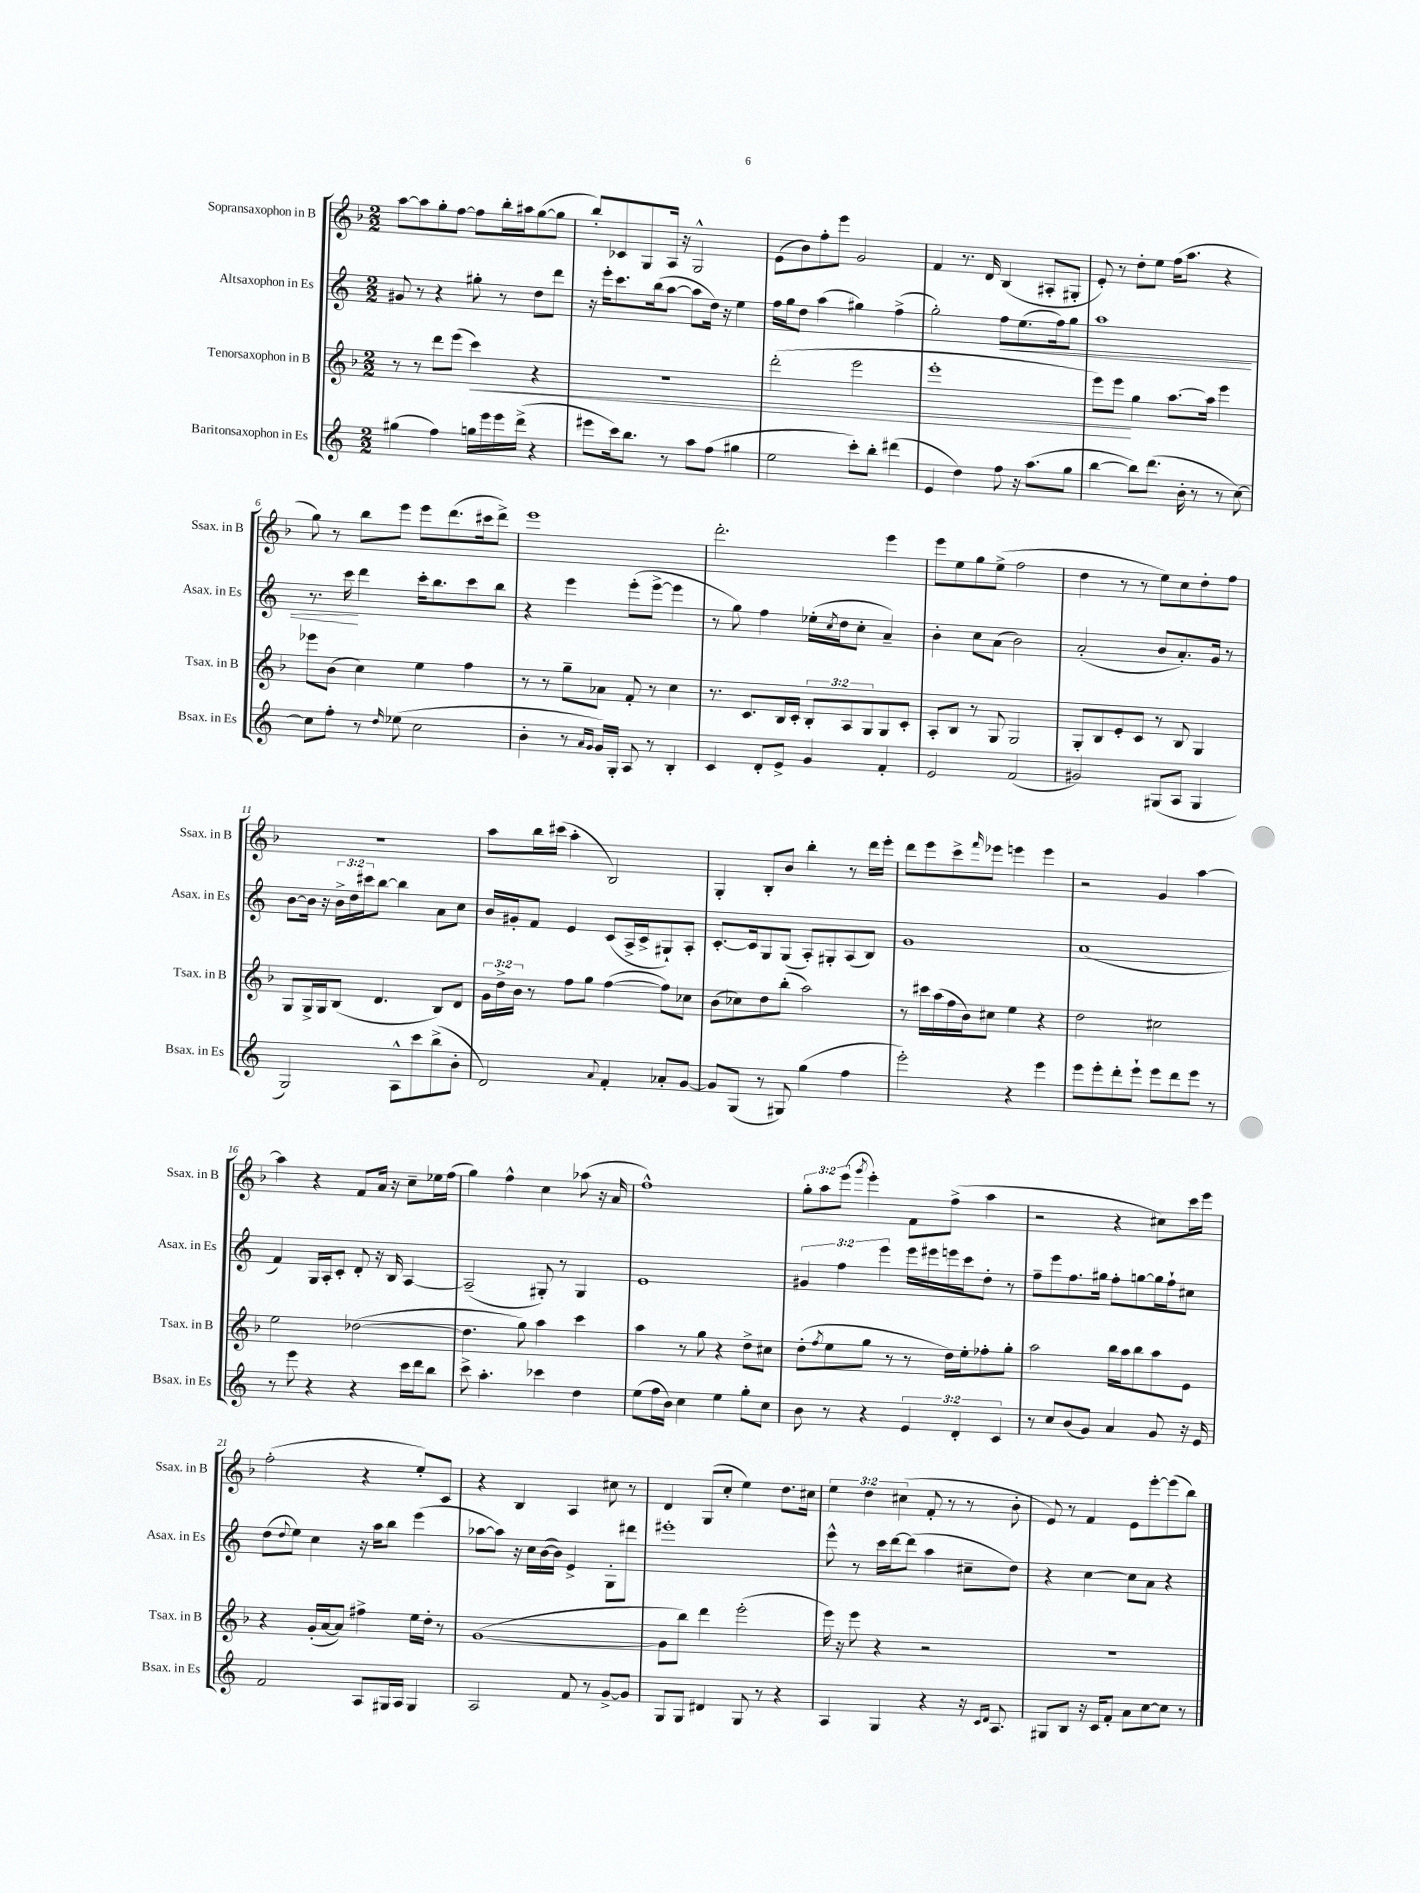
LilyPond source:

<<
\new StaffGroup <<
\new Staff = "s0" \with { instrumentName = "Sopransaxophon in B" shortInstrumentName = "Ssax. in B" } {
    \clef treble \key f \major \numericTimeSignature \time 2/2 \override Staff.TupletNumber.text = #tuplet-number::calc-fraction-text
    a''8~ a''8 g''8-. f''8~ f''8 bes''16-. ais''16 g''8~( g''8 |
    bes''8-.) ces'8 g8 a16 r16 g2-^ |
    e'8( bes'8) f''8-. e'''8 g'2 |
    f'4 r8. d'16 bes4( ais8-. gis8-. |
    e'8-.) r8 d''8-. e''8 f''16( a''8. r4 |
    g''8) r8 bes''8 e'''8 e'''8 d'''8.( cis'''16 d'''8->) |
    e'''1 |
    d'''2.-. e'''4 |
    e'''8 e''8 g''8 e''8->( f''2 |
    d''4 r8 r8 e''8) c''8 d''8-. f''8 |
    r1 |
    a''8 bes''16 cis'''16( a''4-. bes2) |
    g4-. bes8-. bes'8 bes''4-. r8 d'''16 e'''16-. |
    d'''8 e'''8 c'''8-> \grace { f'''16 } ees'''8 e'''4 e'''4 |
    r2 g'4 a''4~ |
    a''4 r4 f'8 a'16 r16 c''8-- ees''16 f''16( |
    g''4) f''4-^ c''4 aes''8( r16 a'16 |
    f''1-^) |
    \tuplet 3/2 { g''8-. a''8 e'''8( } \acciaccatura { g'''8 } e'''4-.) f'8 f''8->( a''4 |
    r2 r4 cis''8) c'''16 e'''16 |
    f''2-.( r4 e''8-.) c'8 |
    r4 bes4 a4 cis''8 r8 |
    d'4 g8( c''8-. e''4) d''8. cis''16 |
    \tuplet 3/2 { e''4 d''4 cis''4( } f'8-. r8 r8 bes'8-. |
    e'8) r8 f'4 e'8 e'''8~-. e'''8( bes''8) \bar "|." |
}
\new Staff = "s1" \with { instrumentName = "Altsaxophon in Es" shortInstrumentName = "Asax. in Es" } {
    \clef treble \key c \major \numericTimeSignature \time 2/2 \override Staff.TupletNumber.text = #tuplet-number::calc-fraction-text
    gis'8 r8 r4 gis''8-. r8 d''8 d'''8 |
    r16 e'''16-. c'''8. b''16( a''8~ a''8 d''16) r16 e''4 |
    f''16 g''16 d''8 a''4( gis''4) f''4->( |
    g''2-.) f''8\< e''8.( f''16) g''8 |
    a''1 |
    r8. c'''16\! d'''4 c'''16-. b''8. c'''8 b''8 |
    r4 e'''4 e'''8-.( e'''8~-> e'''4 |
    r8 g''8) f''4 ees''16-.( \acciaccatura { c''8 } d''16 c''8-. a'4--) |
    b'4-. c''8 a'8( b'2) |
    a'2-.( b'8 a'8.-.) g'16 r8 |
    b'8~ b'16 r16 \tuplet 3/2 { b'16-> d''16 cis'''16 } b''8~ b''4 a'8 c''8 |
    b'16 gis'16-. f'8 e'4 c'8( a16-> c'16-> gis8-!) a8-. |
    c'8.~-. c'16 g8 g8( a8-.) gis8-. a8( b8) |
    g'1 |
    a'1( |
    f'4) g16 a16-. c'8-. d'8-. r16 b16 a4~ |
    a2--( gis8-.) r8 gis4 |
    e'1 |
    \tuplet 3/2 { gis'4 f''4 e'''4 } e'''16 eis'''16 e'''16 c'''16 d''8-. r8 |
    f''8-- e'''8 f''8. gis''16 f''8-. g''8~ g''16 f''16-! cis''8 |
    d''8( \appoggiatura { d''8 } e''8) c''4 r16 a''16 b''8 e'''4( |
    aes''8~ aes''8) r16 c''16 b'16~( b'16) e'4-> g8-. dis'''8 |
    eis'''1-. |
    e'''8-^ r8 c'''16 d'''16~ d'''8( a''4 cis''8-- d''8) |
    r4 c''4~ c''8 a'8 r4 \bar "|." |
}
\new Staff = "s2" \with { instrumentName = "Tenorsaxophon in B" shortInstrumentName = "Tsax. in B" } {
    \clef treble \key f \major \numericTimeSignature \time 2/2 \override Staff.TupletNumber.text = #tuplet-number::calc-fraction-text
    r8 r8 d'''8 e'''8( c'''4\<) r4 |
    R1 |
    d'''2-.( e'''2 |
    e'''1-. |
    e'''8) e'''8\! g''4 a''8.~ a''16 e'''4 |
    ees'''8 bes'8( c''4) e''4 f''4 |
    r8 r8 g''8-- aes'8 f'8-. r8 c''4 |
    r8. c'8. bes16 c'16-. \tuplet 3/2 { bes8-. a8 g8 } g8 c'8-. |
    a8-. bes8 r8 g8 g2 |
    g8-. bes8 e'8-. c'8 r8 bes8 g4 |
    g8 g16-> g16 bes8( d'4. bes8) d'8 |
    \tuplet 3/2 { g'16 d''16-> bes'16 } r8 f''8 g''8 f''4~( f''8) ces''8 |
    bes'8( ces''8) d''8 bes''8-.( a''2) |
    r8 cis'''16 a''16( f''16 bes'16) cis''8 e''4 r4 |
    d''2 cis''2 |
    e''2 des''2~( |
    des''4. g''8) a''4 c'''4 |
    a''4 r8 g''8 r4 d''8-> cis''8 |
    d''8-.( \acciaccatura { f''8 } e''8 g''8 r8 r8 d''16) e''16-. fes''8-. g''8-. |
    a''2 bes''16 a''16 bes''8 a''8 e'8 |
    r4 g'16-.( a'16~ a'8) fis''4-> e''16 d''16-. r8 |
    g'1~( |
    g'8 bes''8) d'''4 e'''2-.( |
    e'''16) r16 e'''8 r4 r2 |
    r1 \bar "|." |
}
\new Staff = "s3" \with { instrumentName = "Baritonsaxophon in Es" shortInstrumentName = "Bsax. in Es" } {
    \clef treble \key c \major \numericTimeSignature \time 2/2 \override Staff.TupletNumber.text = #tuplet-number::calc-fraction-text
    gis''4( f''4) g''16 e'''16 e'''16 d'''16->( r4 |
    eis'''8 c'''16) b''8. r8 a''8 f''8( gis''4 |
    e''2 c'''8-.) b''8-. dis'''4( |
    e'4 d''4) f''8 r16 a''8.( g''8 |
    b''4~ b''8) d'''8.( b'16-. r8 r8 c''8~) |
    c''8 f''8-. r8 \grace { d''16 } ees''8( c''2 |
    b'4-. r8 \grace { a'16 g'16 } g'16) g16-. a8 r8 b4-. |
    c'4 d'8-. e'8-> g'4 f'4-. |
    e'2 f'2( |
    gis'2) gis8( a8 gis4 |
    g2) a8-^ c'''8 b''8->( b'8-. |
    d'2) \appoggiatura { a'8 } f'4-. aes'8-. g'8~ |
    g'8 g8( r8 gis8) g''4( f''4 |
    e'''2-.) r4 e'''4 |
    e'''8 e'''8-. d'''8-. e'''8-! e'''8 d'''8 e'''8 r8 |
    r8 e'''8 r4 r4 c'''16 d'''16 b''8 |
    c'''8-> a''4.-. ces'''4 d''4 |
    e''8( f''16 b'16) c''4 e''4 g''8-. c''8 |
    b'8 r8 r4 \tuplet 3/2 { e'4 d'4-. c'4 } |
    r8 c''8 b'8( g'8) a'4 g'8 r16 e'16 |
    f'2 a8 gis16 a16 gis4 |
    a2 f'8 r8 g'8~-> g'8 |
    g8 g8 dis'4 g8 r8 r4 |
    a4 g4 r4 r16 \grace { c'16 d'16 } a8. |
    gis8 b8 r16 c'16 f'8-. a'8 c''8~ c''8 r8 \bar "|." |
}
>>
>>
